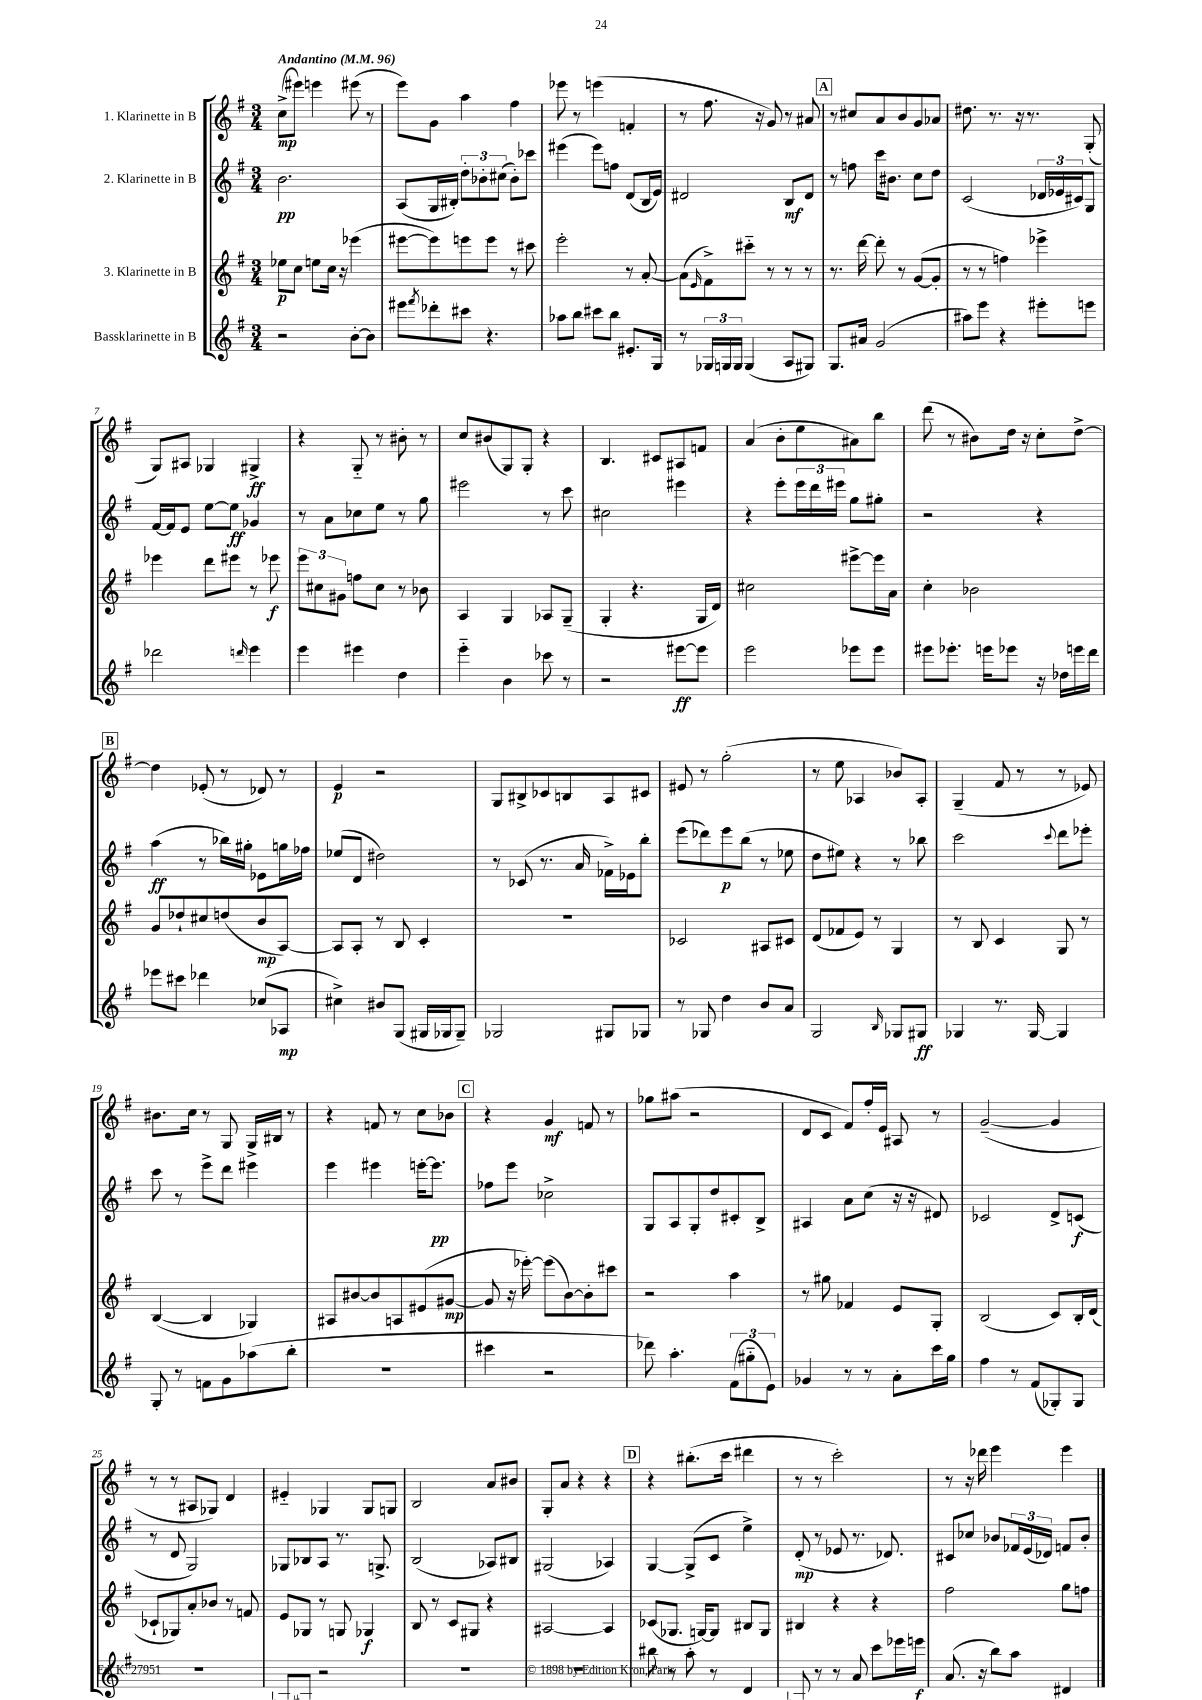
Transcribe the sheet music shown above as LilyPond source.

<<
\new StaffGroup <<
\new Staff = "s0" \with { instrumentName = "1. Klarinette in B" } {
    \clef treble \key g \major \numericTimeSignature \time 3/4 \tempo "Andantino" 4 = 96
    c''8->\mp( eis'''8) e'''4 eis'''8( r8 |
    e'''8) g'8 a''4 fis''4 |
    ees'''8 r8 e'''4( f'4-. |
    r8 fis''8. r16 g'8) r8 ais'8 |
    \mark \markup { \box "A" } r8 cis''8 a'8 b'8 g'8 aes'8 |
    dis''8. r8. r16 r8. g8-.( |
    g8) ais8 ges4 gis4->\ff |
    r4 g8-_ r8 bis'8-. r8 |
    c''8 bis'8( g8) g8-. r4 |
    b4. cis'8 ais8 f'8 |
    a'4( b'8-. e''8 ais'8) b''8 |
    d'''8( r8 bis'8) d''16 r16 c''8-. d''8~-> |
    \mark \markup { \box "B" } d''4 ees'8-.( r8 des'8) r8 |
    e'4\p r2 |
    g8 bis8-> ces'8 b8 a8 cis'8 |
    eis'8 r8 g''2-.( |
    r8 e''8 aes4 bes'8) aes8-. |
    g4--( fis'8 r8 r8 ees'8) |
    bis'8. c''16 r8 g8 g16-> bis16 r8 |
    r4 f'8 r8 c''8 bes'8 |
    \mark \markup { \box "C" } r4 g'4\mf f'8 r8 |
    ges''8 ais''8( r2 |
    d'8 c'8 fis'8) fis''16-. e'16 ais8 r8 |
    g'2~--( g'4 |
    r8 r8 ais8 ges8) d'4 |
    eis'4-_ ges4 ges8 g8 |
    b2 a'8 bis'8 |
    g8-. a'8 r4 r4 |
    \mark \markup { \box "D" } r4 bis''8.-.( c'''16 dis'''4 |
    r8 r8 c'''2-.) |
    r8 r16 des'''16 e'''4 e'''4 \bar "|." |
}
\new Staff = "s1" \with { instrumentName = "2. Klarinette in B" } {
    \clef treble \key g \major \numericTimeSignature \time 3/4
    b'2.\pp |
    a8( g16 bis16-.) \tuplet 3/2 { d''8-. bes'8-. cis''8( } bes'8-.) ces'''8 |
    eis'''4( eis'''8) f''8 d'8( b16 e'16) |
    dis'2 b8\mf dis'8 |
    \mark \markup { \box "A" } r8 f''8 c'''16 bis'8. c''8 d''8 |
    c'2( \tuplet 3/2 { des'16 ees'16 cis'16) } g8 |
    fis'16~ fis'16 e'8 e''8~ e''8\ff ges'4 |
    r8 a'8 ces''8 e''8 r8 g''8 |
    eis'''2 r8 c'''8 |
    cis''2 eis'''4 |
    r4 e'''8-. \tuplet 3/2 { e'''16 d'''16 eis'''16 } g''8 gis''8-. |
    r2 r4 |
    \mark \markup { \box "B" } a''4\ff( r8 bes''16) gis''16-. ees'8 g''16 fes''16 |
    ees''8( d'8 dis''2) |
    r8 ces'8( r8. a'16 fes'16->) ees'16 b''8-. |
    e'''8( des'''8) e'''8\p b''8( r8 ees''8 |
    d''8 eis''8) r4 r8 bes''8 |
    c'''2 \appoggiatura { c'''8 } d'''8 ees'''8-. |
    c'''8 r8 e'''8-> d'''8 eis'''4 |
    e'''4 eis'''4 e'''16~-. e'''8.\pp |
    \mark \markup { \box "C" } fes''8 e'''8 ces''2-> |
    g8 a8 g8-. d''8 cis'8-. b8-> |
    ais4 a'8 c''8( r16 r16 dis'8) |
    ces'2 d'8-> c'8\f( |
    r8 d'8 g2) |
    ges8 bes8 a8 r8. g8.-> |
    b2( aes8) bis8 |
    gis2( aes4) |
    \mark \markup { \box "D" } g4~ g8->( c'8 e''4->) |
    d'8-.\mp( r8 ees'8 r8. des'8.) |
    cis'8 ces''8 bes'8 \tuplet 3/2 { fes'16 e'16( des'16) } f'8 bes'8-. \bar "|." |
}
\new Staff = "s2" \with { instrumentName = "3. Klarinette in B" } {
    \clef treble \key g \major \numericTimeSignature \time 3/4
    ees''8\p c''8 e''8 c''16 r16 ees'''4( |
    eis'''8~ eis'''8) e'''8 e'''8 r8 cis'''8 |
    e'''2-. r8 a'8~-. |
    a'8( \grace { e'16 } fis'8->) cis'''8-_ r8 r8 r8 |
    \mark \markup { \box "A" } r8. d'''16~ d'''8-. r8 g'8~( g'8-. |
    r8 r8 f''4) ees'''4-> |
    ees'''4 d'''8 eis'''8 r8 ees'''8\f |
    \tuplet 3/2 { e'''8 cis''8 gis'8 } f''8 cis''8 r8 bes'8 |
    a4 g4 aes8 g8--( |
    g4-. r4. g16 d'16) |
    cis''2 eis'''8~-> eis'''16 a'16 |
    c''4-. bes'2 |
    \mark \markup { \box "B" } g'8 des''8-! cis''8 d''8( b'8\mp a8~) |
    a8 a8-. r8 b8 c'4-. |
    R2. |
    ces'2 ais8 cis'8 |
    d'8( fes'8 e'8) r8 g4 |
    r8 b8 c'4 g8 r8 |
    b4~( b4 ges4) |
    ais8 bis'8~ bis'8 a8 eis'8( gis'8~\mp |
    \mark \markup { \box "C" } gis'8 r16 ees'''16~-.) ees'''8( b'8~) b'8-. cis'''8 |
    r2 a''4 |
    r8 gis''8 fes'4 e'8 g8-. |
    b2( c'8) b16-. d'16( |
    ces'8-! ges8) a'8-. bes'8 r8 f'8 |
    e'8 ges8 r8 g8 ges4\f |
    b8 r8 c'8 gis8 r4 |
    ais2~ ais4 |
    \mark \markup { \box "D" } ces'8( ges8. g16~) g8 bis8 g8 |
    bis4 r4 r4 |
    fis''2 g''8 f''8 \bar "|." |
}
\new Staff = "s3" \with { instrumentName = "Bassklarinette in B" } {
    \clef treble \key g \major \numericTimeSignature \time 3/4
    r2 b'8~-. b'8 |
    eis'''8 \acciaccatura { fis'''8 } des'''8-. cis'''8 r4. |
    aes''8 b''8 cis'''8 b''8 eis'8.-. g16 |
    r8 \tuplet 3/2 { ges16 g16 g16 } g4( a8 gis8) |
    \mark \markup { \box "A" } g8. ais'16 g'2( |
    ais''8) e'''8 r4 eis'''8-. e'''8 |
    des'''2 \grace { d'''16 } e'''4 |
    e'''4 eis'''4 d''4 |
    e'''4-_ b'4 ces'''8 r8 |
    r2 eis'''8~\ff eis'''8 |
    e'''2 ees'''8 ees'''8 |
    eis'''8 ees'''8.-. e'''16 ees'''8 r16 des''16 e'''16 d'''16 |
    \mark \markup { \box "B" } ees'''8 cis'''8 des'''4 ces''8( aes8\mp |
    cis''4->) bis'8 g8( gis16 ges16 ges8--) |
    ges2 gis8 ges8 |
    r8 ges8 d''4 b'8 a'8 |
    g2 \grace { b16 } ges8 gis8\ff |
    ges4 r8. ges16~ ges4 |
    g8-. r8 f'8 g'8 aes''8( b''8-. |
    R2. |
    \mark \markup { \box "C" } cis'''4 r2 |
    des'''8) a''4.-. \tuplet 3/2 { fis'8( gis''8-_ e'8) } |
    ges'4 r8 r8 a'8-. c'''16 g''16 |
    fis''4 r8 fis'8( ges8-.) ges8 |
    R2. |
    ges8 gis8 r2 |
    R2. |
    R2. |
    \mark \markup { \box "D" } bis''8 r8 a''8-. r8 d'4 |
    ges8-. r8 r8 a'8 c'''8 ees'''16 e'''16\f |
    a'8.( r16 b''8) a''8 dis'4 \bar "|." |
}
>>
>>
